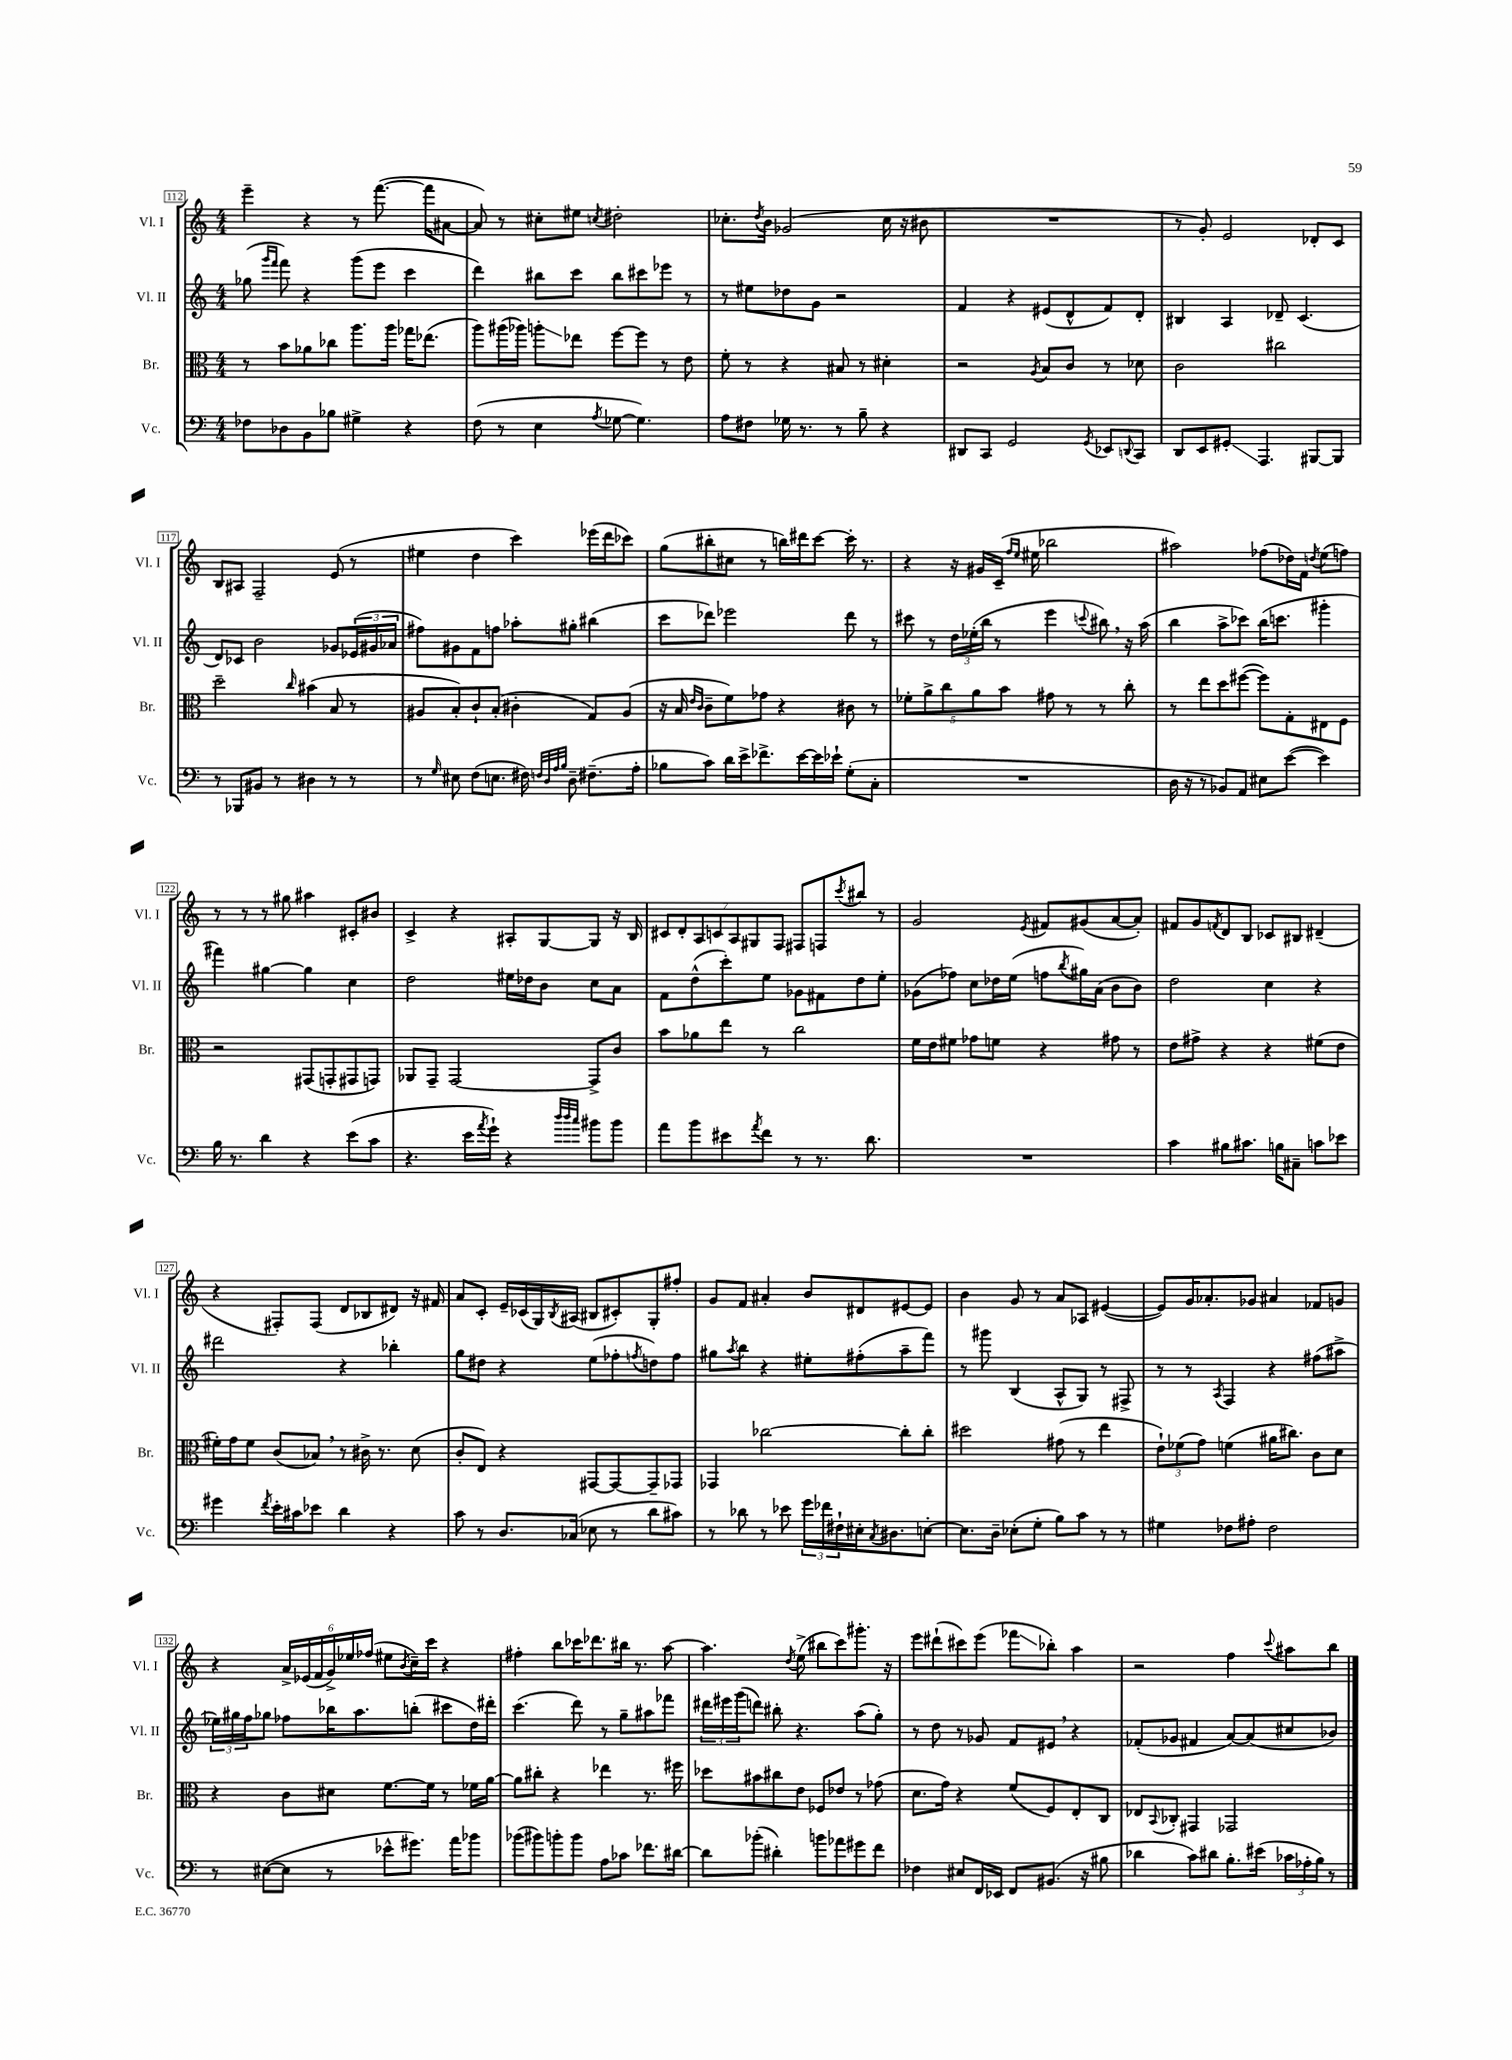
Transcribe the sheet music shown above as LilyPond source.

<<
\new StaffGroup <<
\new Staff = "s0" \with { instrumentName = "Vl. I" shortInstrumentName = "Vl. I" } {
    \clef treble \key c \major \numericTimeSignature \time 4/4
    e'''4-- r4 r8 f'''8.~( f'''16 ais'8~ |
    ais'8) r8 cis''8-. eis''8 \acciaccatura { c''8 } dis''2-. |
    ces''8.-. \acciaccatura { d''8 } b'16 ges'2( ces''16 r16 bis'8 |
    R1 |
    r8 g'8-.) e'2 des'8-. c'8 |
    b8 ais8 f2-- e'8( r8 |
    eis''4 d''4 c'''4) ees'''16( d'''16 ces'''8) |
    g''8( bis''8-. cis''8 r8 b''16) dis'''16 c'''8~ c'''16-. r8. |
    r4 r16 gis'16 c'16--( \grace { f''16 e''16 } eis''16 bes''2 |
    ais''2) fes''8( des''16) f'16 \acciaccatura { d''8 } e''8( f''8) |
    r8 r8 r8 gis''8 ais''4 cis'8-. bis'8 |
    c'4-> r4 ais8-. g8~ g8 r16 b16 |
    \tuplet 7/4 { cis'8 d'8-. a8 c'8 a8 gis8 f8 } fis8 f8 \acciaccatura { c'''8 } bis''8 r8 |
    g'2 \acciaccatura { e'8 } fis'8 gis'8( a'8~ a'8-.) |
    fis'8 g'8 \acciaccatura { f'8 } d'8 b8 ces'8 bis8 dis'4--( |
    r4 fis8-.) fis8( d'8 bes8 dis'8) r16 fis'16 |
    a'8 c'8-. e'16-- ces'16( g16) \acciaccatura { b8 } ais16( bis8 cis'8-.) g8-. fis''8-. |
    g'8 f'8 ais'4-. b'8 dis'8 eis'8~ eis'8 |
    b'4 g'8 r8 a'8 aes8 eis'4~( |
    eis'8) g'16 aes'8.-. ges'8 ais'4 fes'8 g'8 |
    r4 \tuplet 6/4 { a'16-> ees'16( f'16 g'16->) ees''16 fes''16( } eis''8 \acciaccatura { b'8 } c''16--) c'''16 r4 |
    fis''4-. b''8 ces'''16 des'''8. bis''16 r8. a''8~ |
    a''4. \acciaccatura { d''8 } e''8->( bis''8 c'''8) gis'''8.-. r16 |
    e'''8 dis'''8-!( cis'''8) e'''8( fes'''8\glissando bes''8-.) a''4 |
    r2 f''4 \appoggiatura { c'''8 } ais''8 b''8 \bar "|." |
}
\new Staff = "s1" \with { instrumentName = "Vl. II" shortInstrumentName = "Vl. II" } {
    \clef treble \key c \major \numericTimeSignature \time 4/4
    ges''8( \grace { g'''16 f'''16 } f'''8) r4 g'''8( e'''8 c'''4 |
    d'''4) bis''8 c'''8 bis''8 cis'''8 ees'''8 r8 |
    r8 eis''8 des''8 g'8 r2 |
    f'4 r4 eis'8( d'8-^ f'8) d'8-. |
    bis4 a4 des'8-- c'4.( |
    d'8) ces'8 b'2 ges'8 \tuplet 3/2 { ees'16( gis'16 aes'16 } |
    fis''8) gis'8 f'8 f''8 aes''8-. gis''8-. bis''4( |
    c'''8 des'''8) ees'''2 des'''8 r8 |
    cis'''8 r8 \tuplet 3/2 { d''16 ees''16-.( b''16 } r8 e'''4 \appoggiatura { c'''8 } bis''8) \breathe r16 a''16( |
    b''4 a''8-> ces'''8) b''16( c'''8. gis'''4-. |
    fis'''4) gis''4~ gis''4 c''4 |
    d''2 eis''16 des''16 b'8 c''8 a'8 |
    f'8 d''8-^( c'''8-.) e''8 ges'8 fis'8 d''8 e''8-. |
    ges'8( fes''8) c''8 des''16 e''16( f''8 \acciaccatura { b''8 } gis''16) a'16( b'8 b'8) |
    d''2 c''4 r4 |
    dis'''2 r4 bes''4-. |
    g''8 dis''8 r4 e''8( fes''8-. \acciaccatura { f''8 } d''8) f''8 |
    gis''8 \acciaccatura { a''8 } b''8 r4 eis''8-. fis''8-.( a''8-- f'''8) |
    r8 gis'''8 b4( a8-^ g8) r8 fis8-> |
    r8 r8 \acciaccatura { a8 } f4 r4 fis''8( ais''8-> |
    \tuplet 3/2 { ees''16) gis''16 f''16 } ges''8 fes''8 bes''16 a''8. b''8-.( cis'''8 d''16) dis'''16-. |
    c'''4.( d'''8) r8 g''8-- ais''8 fes'''8 |
    \tuplet 3/2 { dis'''16 eis'''16 g'''16( } d'''8) bis''8-. r4. a''8( g''8-.) |
    r8 d''8 r8 ges'8 f'8 eis'8 \breathe r4 |
    fes'8-.( ges'8 fis'4 a'8~) a'8( cis''8 bes'8) \bar "|." |
}
\new Staff = "s2" \with { instrumentName = "Br." shortInstrumentName = "Br." } {
    \clef alto \key c \major \numericTimeSignature \time 4/4
    r8 b'8 aes'8 ces''8 a''8. a''16 ges''16 ees''8.( |
    a''8) ais''16( aes''16) a''8-.\glissando ees''8 f''8~ f''8 r8 e'8 |
    f'8-. r8 r4 bis8 r8 dis'4-. |
    r2 \acciaccatura { a8 } b8 c'8 r8 des'8 |
    c'2 cis''2 |
    d''2-- \grace { c''16 } bis'4( b8 r8 |
    ais8 b8-.) c'8-! b8-.( cis'4-. g8) ais8( |
    r16 b16 \grace { e'16 c'16 } c'8-- f'8) ges'8 r4 cis'8 r8 |
    \tuplet 5/4 { fes'8-. a'8-> c''8 a'8 b'8 } gis'8 r8 r8 c''8-. |
    r8 e''8 d''8 fis''8~( fis''8) g8-. eis8 f8 |
    r2 gis,8( g,8-. gis,8 g,8) |
    aes,8 g,8-- g,2~ g,8-> c'8 |
    b'8 aes'8 e''8 r8 c''2 |
    f'16 e'16 fis'8 ges'8 f'8 r4 gis'8 r8 |
    e'8 gis'8-> r4 r4 fis'8( e'8 |
    fis'16-.) g'16 fis'8 c'8( bes8) \breathe r8 cis'16-> r8. d'8( |
    c'8-. e8) r4 gis,8~ gis,8~ gis,8-- ges,8 |
    ges,4 ces''2~ ces''8-. ces''8-. |
    dis''2 gis'8( r8 e''4 |
    \tuplet 3/2 { e'8-!) fes'8( g'8) } f'4( ais'16 cis''8.) c'8 d'8 |
    r4 c'8 dis'8 f'8.~ f'16 r8 fes'16 a'16~ |
    a'8 cis''8-. r4 ees''4 r8. fis''16 |
    des''8 bis'8 cis''8 e'8 fes8 ees'8 r8 ges'8( |
    d'8. g'16) r4 f'8( f8) e8-. c8 |
    ees8 \appoggiatura { b,8 } ces8-. gis,4 ges,2 \bar "|." |
}
\new Staff = "s3" \with { instrumentName = "Vc." shortInstrumentName = "Vc." } {
    \clef bass \key c \major \numericTimeSignature \time 4/4
    fes8 des8 b,8 bes8 gis4-> r4 |
    f8( r8 e4 \acciaccatura { a8 } ges8~ ges4.) |
    a8 fis8 ges16 r8. r8 b8-- r4 |
    dis,8 c,8 g,2 \acciaccatura { g,8 } ees,8 \appoggiatura { d,8 } c,8 |
    d,8 e,8 gis,8-.\glissando a,,4. bis,,8~ bis,,8 |
    r8 bes,,8 bis,8 r8 dis4 r8 r8 |
    r8 \grace { g16 } eis8 f8( e8. fis16) \grace { f32 d32 a32 b32 } d8-- fis8.--( a16-. |
    bes8 c'8) d'16 e'16-> fes'8.-> e'16~ e'16 ees'16-! g8-.( c8-. |
    R1 |
    d16 r16 r8 bes,8) a,8 eis8 e'8~( e'4) |
    b16 r8. d'4 r4 e'8( c'8 |
    r4. e'16 \acciaccatura { a'8 } g'16-!) r4 \grace { d''32 d''32 c''32 } bis'8 bis'8 |
    a'8 b'8 eis'8 \acciaccatura { a'8 } f'8 r8 r8. d'8. |
    R1 |
    c'4 bis8 cis'8. b16 cis8-- c'8 ees'8 |
    gis'4 \acciaccatura { f'8 } e'16-. cis'16 ees'8 d'4 r4 |
    c'8 r8 d8. ces16( ees8 r8 d'8 cis'8) |
    r8 des'8 r8 ees'8 \tuplet 3/2 { g'16 fes'16 fis16-! } eis16-. \acciaccatura { c8 } dis8. e8~-. |
    e8. d16-- ees8-.( g8-. b8) c'8 r8 r8 |
    gis4 fes8 ais8-. fes2 |
    r8 eis8~( eis8 r8 ees'8-^ gis'8.) a'16 bes'8 |
    bes'8( bis'8) b'8-. b'8 a8 ces'8 fes'8. dis'16~ |
    dis'8 bes'8-.( dis'4-.) b'8 aes'8 gis'8 f'8 |
    fes4 eis8 f,16 ees,16 f,8 bis,8.( r16 bis8 |
    des'4 c'8) dis'8 b8.-. eis'16( \tuplet 3/2 { ces'16 aes16-. b16) } r8 \bar "|." |
}
>>
>>
\layout { \context { \Score currentBarNumber = #112 \override BarNumber.stencil = #(make-stencil-boxer 0.1 0.3 ly:text-interface::print) } }
